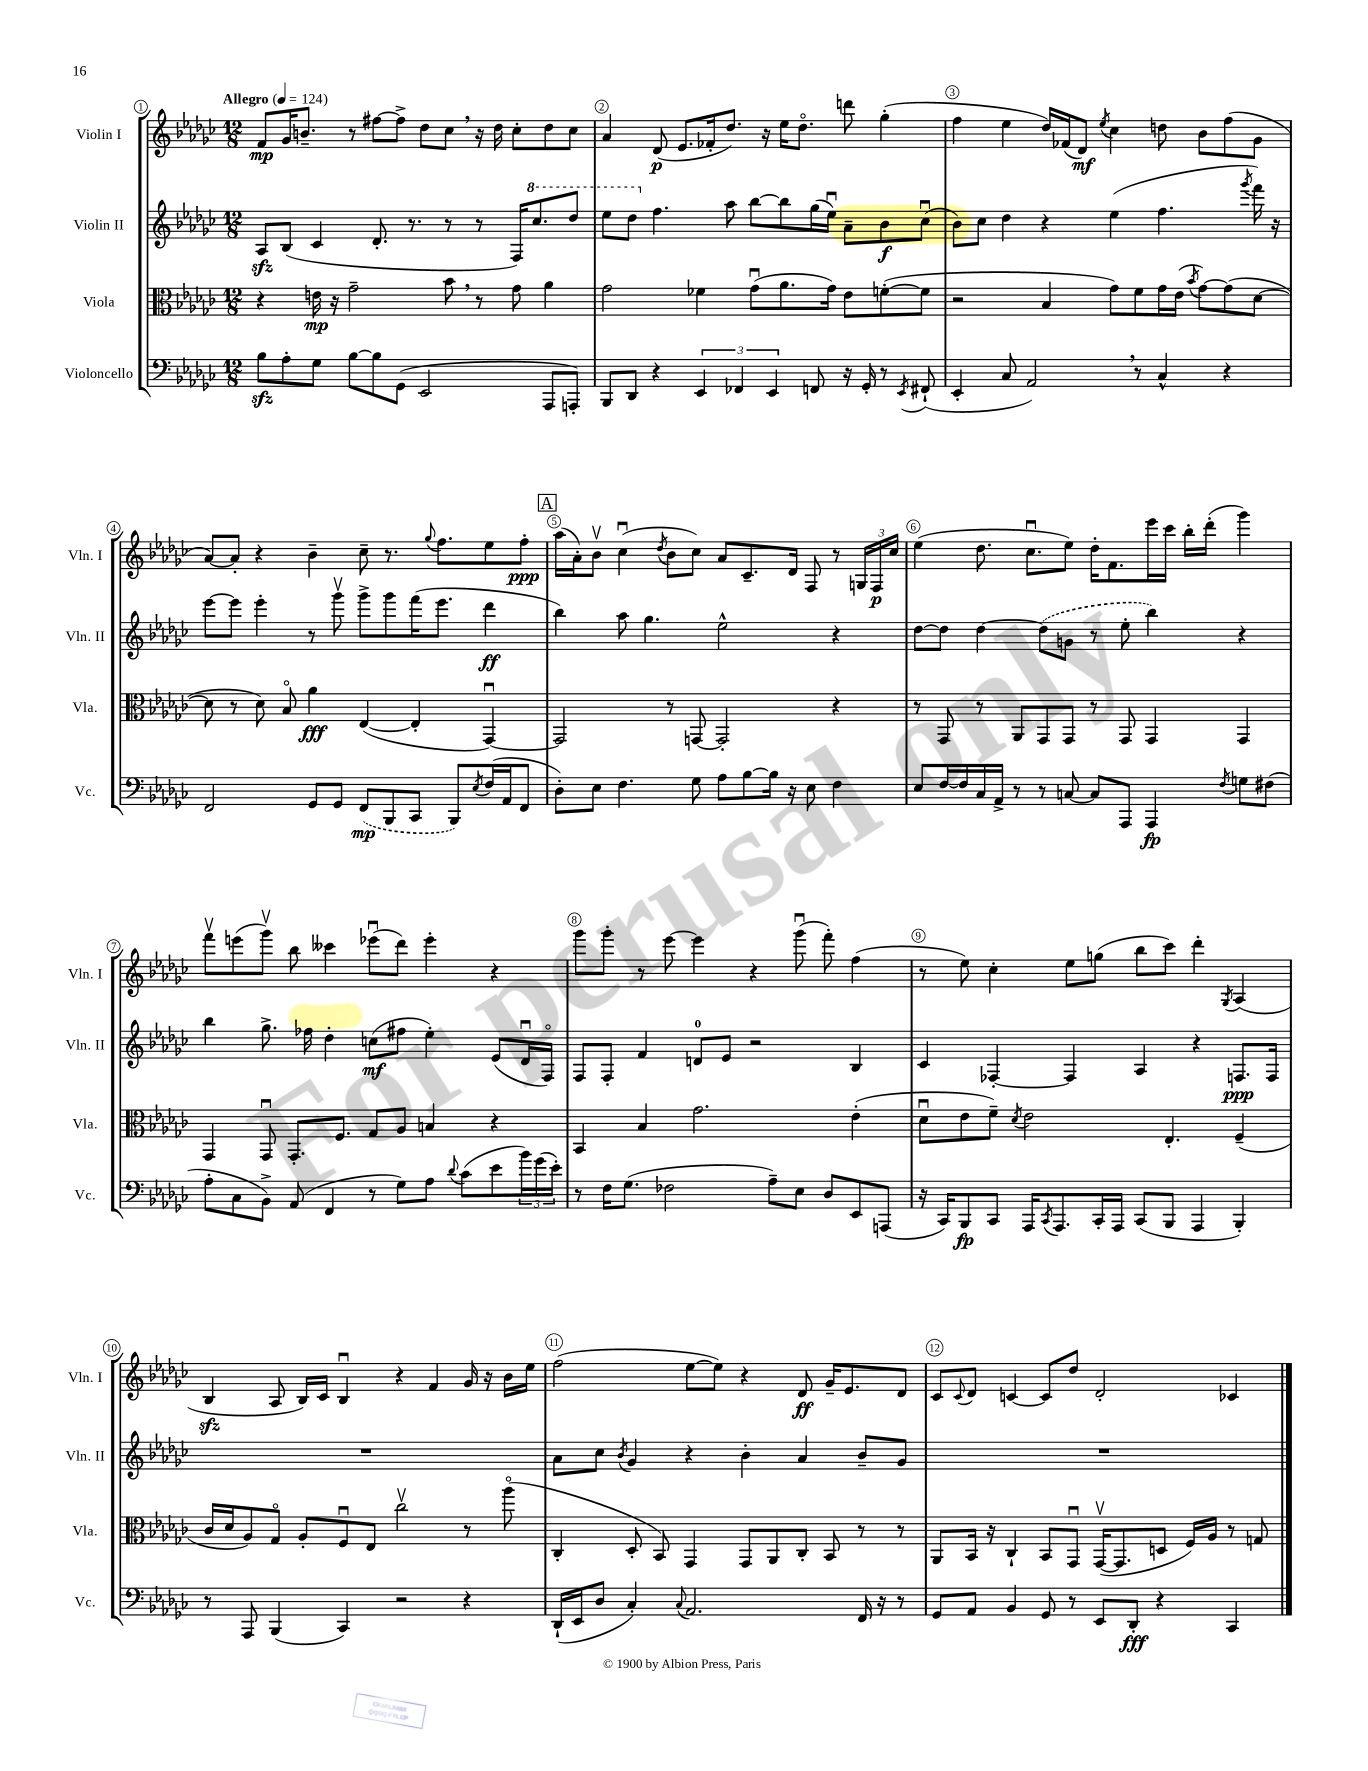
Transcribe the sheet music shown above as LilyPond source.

<<
\new StaffGroup <<
\new Staff = "s0" \with { instrumentName = "Violin I" shortInstrumentName = "Vln. I" } {
    \clef treble \key ges \major \numericTimeSignature \time 12/8 \tempo "Allegro" 4 = 124
    f'8\mp ges'16 b'8.-- r8 fis''8~ fis''8-> des''8 ces''8 \breathe r16 des''16 ces''8-. des''8 ces''8 |
    aes'4 des'8\p( ees'8. fes'16-. des''8.) r16 ees''16 des''8.\flageolet d'''8 ges''4-.( |
    f''4 ees''4 des''16) fes'16( des'8\mf) \acciaccatura { ees''8 } ces''4 d''8 bes'8 f''8( ges'8 |
    aes'8~) aes'8-. r4 bes'4-- ces''8-- r8. \appoggiatura { ges''8 } f''8. ees''8 f''8-.\ppp |
    \mark \markup { \box "A" } aes''16( aes'16-.) bes'8\upbow ces''4\downbow( \acciaccatura { des''8 } bes'8 ces''8) aes'8 ces'8.-- des'16 f8 r8 \tuplet 3/2 { g16 f16\p ces''16 } |
    ees''4( des''8. ces''8.\downbow ees''8) des''16-. f'8. ees'''16 ces'''16 bes''16-. des'''16-.( ges'''4) |
    f'''8\upbow e'''8( ges'''8\upbow) bes''8 ceses'''4 ees'''8\downbow( des'''8) ees'''4-. r4 |
    ges'''8 ges'''8-. r8 ees'''8~ ees'''4 r4 ges'''8\downbow( f'''8-.) f''4( |
    r8 ees''8) ces''4-. ees''8 g''8( bes''8 ces'''8) des'''4-. \acciaccatura { ges8 } aes4( |
    bes4\sfz aes8 bes16) ces'16 bes4\downbow r4 f'4 ges'16 r16 bes'16 ees''16 |
    f''2( ees''8~ ees''8) r4 des'8\ff ges'16-- ees'8. des'8 |
    ces'8 \appoggiatura { ces'8 } des'8 c'4~ c'8 des''8 des'2-. ces'4 \bar "|." |
}
\new Staff = "s1" \with { instrumentName = "Violin II" shortInstrumentName = "Vln. II" } {
    \clef treble \key ges \major \numericTimeSignature \time 12/8
    aes8\sfz bes8( ces'4 des'8.-. r8. r8 r8 f16) \ottava #1 ces'''8. des'''8 |
    ees'''8 des'''8 \ottava #0 f''4. aes''8 bes''8~ bes''8 ges''16( ees''16\downbow) aes'8-- bes'8\f ces''8\downbow( |
    bes'8) ces''8 des''4 r4 ees''4( f''4. \acciaccatura { ges'''8 } f'''16) r16 |
    ees'''8~ ees'''8 ees'''4-. r8 ges'''8\upbow ges'''8-> ges'''8 f'''16( ees'''8. des'''4\ff |
    \mark \markup { \box "A" } bes''4) aes''8 ges''4. ees''2-^ r4 |
    des''8~ des''8 des''4~ \once \slurDashed des''8( g'8 r8 ees''8-. bes''4) r4 |
    bes''4 ges''8.-> fes''16 des''4-. c''8\mf( fis''8 ees''4-.) ees'8( des'16\downbow f16\flageolet) |
    f8 f8-. f'4 d'8-0 ees'8 r2 bes4 |
    ces'4 fes4~-. fes4 aes4 r4 f8.\ppp f16 |
    R1. |
    aes'8 ces''8 \acciaccatura { bes'8 } ges'4 r4 bes'4-. aes'4 bes'8-- ges'8 |
    R1. \bar "|." |
}
\new Staff = "s2" \with { instrumentName = "Viola" shortInstrumentName = "Vla." } {
    \clef alto \key ges \major \numericTimeSignature \time 12/8
    r4 e'16\mp r16 ges'2-- bes'8 \breathe r8 ges'8 aes'4 |
    ges'2 fes'4 ges'8\downbow( aes'8. ges'16) ees'8 f'8~-.( f'8 |
    r2 bes4 ges'8) f'8 ges'16 ees'16( \acciaccatura { bes'8 } ges'8~) ges'8( des'8~ |
    des'8 r8 des'8) bes8\flageolet aes'4\fff ees4~( ees4-. ges,4~\downbow) |
    \mark \markup { \box "A" } ges,2 r8 g,8~ g,2-. r4 |
    r8 ges,8 r8 aes,8 ges,8 ges,8 r8 ges,8 ges,4 ges,4 |
    ges,4 ges,8\downbow ges,8.-. f8. ges8 aes8 b4 r4 |
    bes,4 bes4 ges'2. ees'4-.( |
    des'8\downbow ees'8 f'8--) \acciaccatura { des'8 } ees'2 ees4.-. f4--( |
    ces'16 des'16 aes8) ges8\flageolet aes8-. f8\downbow ees8 ces''2\upbow r8 aes''8\flageolet( |
    ces4-. des8-. bes,8) ges,4 ges,8 aes,8 ces8-. bes,8 r8 r8 |
    aes,8 bes,16 r16 ces4-! bes,8 ges,8\downbow ges,16~\upbow( ges,8. d8 f16) aes16 r8 g8 \bar "|." |
}
\new Staff = "s3" \with { instrumentName = "Violoncello" shortInstrumentName = "Vc." } {
    \clef bass \key ges \major \numericTimeSignature \time 12/8
    bes8\sfz aes8-. ges8 bes8~ bes8 ges,8( ees,2 aes,,8 a,,8-.) |
    bes,,8 des,8 r4 \tuplet 3/2 { ees,4 fes,4 ees,4 } f,8 r16 ges,16-. r8 \acciaccatura { ees,8 } fis,8-!( |
    ees,4-. ces8 aes,2) \breathe r8 ces4-^ r4 |
    f,2 ges,8 ges,8 \once \slurDashed f,8\mp( bes,,8 ces,8 bes,,8) \acciaccatura { ees8 } f16( aes,16 f,8 |
    \mark \markup { \box "A" } des8-.) ees8 f4. ges8 aes8 bes8~ bes16 r16 ees8 f4 |
    ees8 f16~ f16 ces16 aes,16-> r8 r8 c8~ c8 aes,,8 aes,,4\fp \acciaccatura { f8 } g8 fis8( |
    aes8-. ces8 bes,8->) aes,8( f,4 r8 ges8) aes8 \appoggiatura { des'8 } ces'8( ees'8 \tuplet 3/2 { bes'16) ges'16( ees'16-.) } |
    r8 f16 ges8.( fes2 aes8--) ees8 des8 ees,8 a,,8( |
    r16 ces,16) bes,,8\fp ces,8 aes,,16 \acciaccatura { ces,8 } aes,,8. ces,16-. aes,,16 ces,8( bes,,8 aes,,4 bes,,4-.) |
    r8 aes,,8 bes,,4( ces,4) r2 r4 |
    des,16-!( ees,16 des8 ces4-.) \appoggiatura { ces8 } aes,2. f,16 r16 r8 |
    ges,8 aes,8 bes,4 ges,8 r8 ees,8 des,8-.\fff r4 ces,4 \bar "|." |
}
>>
>>
\layout { \context { \Score \override BarNumber.break-visibility = ##(#f #t #t) barNumberVisibility = #all-bar-numbers-visible \override BarNumber.stencil = #(make-stencil-circler 0.1 0.3 ly:text-interface::print) } }
